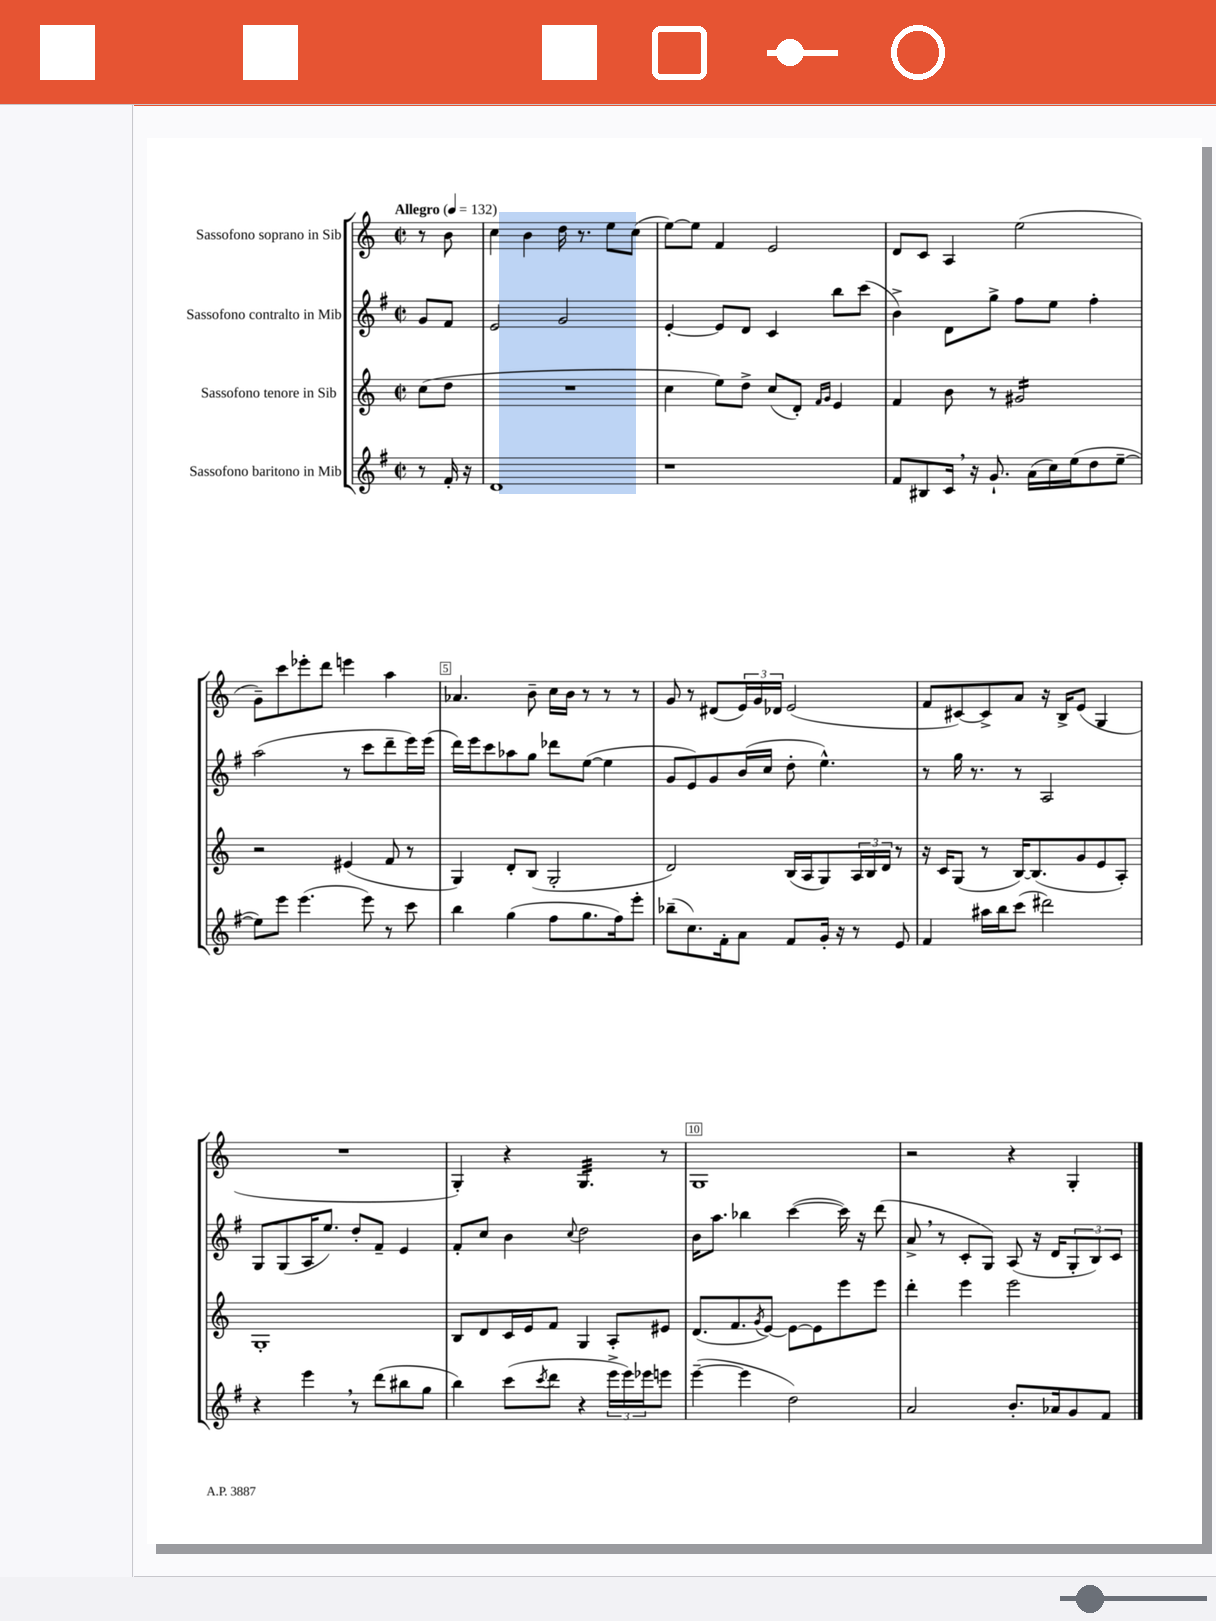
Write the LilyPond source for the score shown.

<<
\new StaffGroup <<
\new Staff = "s0" \with { instrumentName = "Sassofono soprano in Sib" } {
    \clef treble \key c \major \defaultTimeSignature \time 2/2 \partial 4 \tempo "Allegro" 4 = 132
    r8 b'8 |
    c''4 b'4 d''16 r8. e''8 c''8( |
    e''8~) e''8 f'4 e'2 |
    d'8 c'8 a4 e''2( |
    g'8--) c'''8 ees'''8-. d'''8 e'''4 a''4 |
    aes'4. b'8-- c''16 b'16 r8 r8 r8 |
    g'8 r8 dis'8( \tuplet 3/2 { e'16) g'16 des'16 } e'2( |
    f'8 cis'8~) cis'8-> a'8 r16 b16-> e'8( g4 |
    R1 |
    g4-.) r4 g4.:32 r8 |
    g1 |
    r2 r4 g4-. \bar "|." |
}
\new Staff = "s1" \with { instrumentName = "Sassofono contralto in Mib" } {
    \clef treble \key g \major \defaultTimeSignature \time 2/2 \partial 4
    g'8 fis'8 |
    e'2 g'2 |
    e'4~-. e'8 d'8 c'4 b''8 c'''8( |
    b'4->) d'8 g''8-> fis''8 e''8 fis''4-. |
    a''2( r8 c'''8 d'''8-- e'''16) e'''16( |
    d'''16) e'''16 c'''8 aes''8 g''8 des'''8 e''8~( e''4 |
    g'8 e'8) g'8 b'16( c''16 d''8-. e''4.-^) |
    r8 g''16 r8. r8 a2 |
    g8 g8( a16 e''8.) d''8-. fis'8-- e'4 |
    fis'8-. c''8 b'4 \appoggiatura { c''8 } d''2 |
    b'16 a''8. bes''4 c'''4~( c'''16) r16 d'''8( |
    a'8-> \breathe r8 c'8-. g8) a8( r16 d'16 \tuplet 3/2 { g8-. b8) c'8 } \bar "|." |
}
\new Staff = "s2" \with { instrumentName = "Sassofono tenore in Sib" } {
    \clef treble \key c \major \defaultTimeSignature \time 2/2 \partial 4
    c''8( d''8 |
    R1 |
    c''4 e''8) d''8-> c''8( d'8-.) \grace { f'16 g'16 } e'4 |
    f'4 b'8 r8 gis'2:16 |
    r2 eis'4( f'8 r8 |
    g4) d'8-. b8( g2-. |
    d'2) b16( a16 g8) \tuplet 3/2 { a16 b16 d'16 } r8 |
    r16 c'16 g8( r8 b16~) b8.( g'8 e'8 a8-.) |
    g1-. |
    b8 d'8 c'16 e'16 f'8 g4 a8-. eis'8 |
    d'8.( f'8. \acciaccatura { g'8 } e'8~) e'8~ e'8 e'''8 e'''8 |
    d'''4-. e'''4 e'''2 \bar "|." |
}
\new Staff = "s3" \with { instrumentName = "Sassofono baritono in Mib" } {
    \clef treble \key g \major \defaultTimeSignature \time 2/2 \partial 4
    r8 fis'16-. r16 |
    d'1 |
    r1 |
    fis'8 bis8 c'16 \breathe r16 g'8.-! a'16( c''16) e''16( d''8 e''8~-- |
    e''8) e'''8 e'''4.( e'''8) r8 c'''8 |
    b''4 g''4( fis''8 g''8. fis''16) e'''8-. |
    bes''8--( c''8.) fis'16-. a'8 fis'8 g'16-. r16 r8 e'8 |
    fis'4 ais''16 b''16 c'''8( dis'''2) |
    r4 e'''4 \breathe r8 d'''8( bis''8 g''8 |
    b''4) c'''8( \acciaccatura { c'''8 } d'''8 r4 \tuplet 3/2 { e'''16-> e'''16) ees'''16 } e'''8 |
    e'''4~--( e'''4 d''2) |
    a'2 b'8.-. aes'16 g'8 fis'8 \bar "|." |
}
>>
>>
\layout { \context { \Score \override BarNumber.break-visibility = ##(#f #t #t) barNumberVisibility = #(every-nth-bar-number-visible 5) \override BarNumber.stencil = #(make-stencil-boxer 0.1 0.3 ly:text-interface::print) } }
